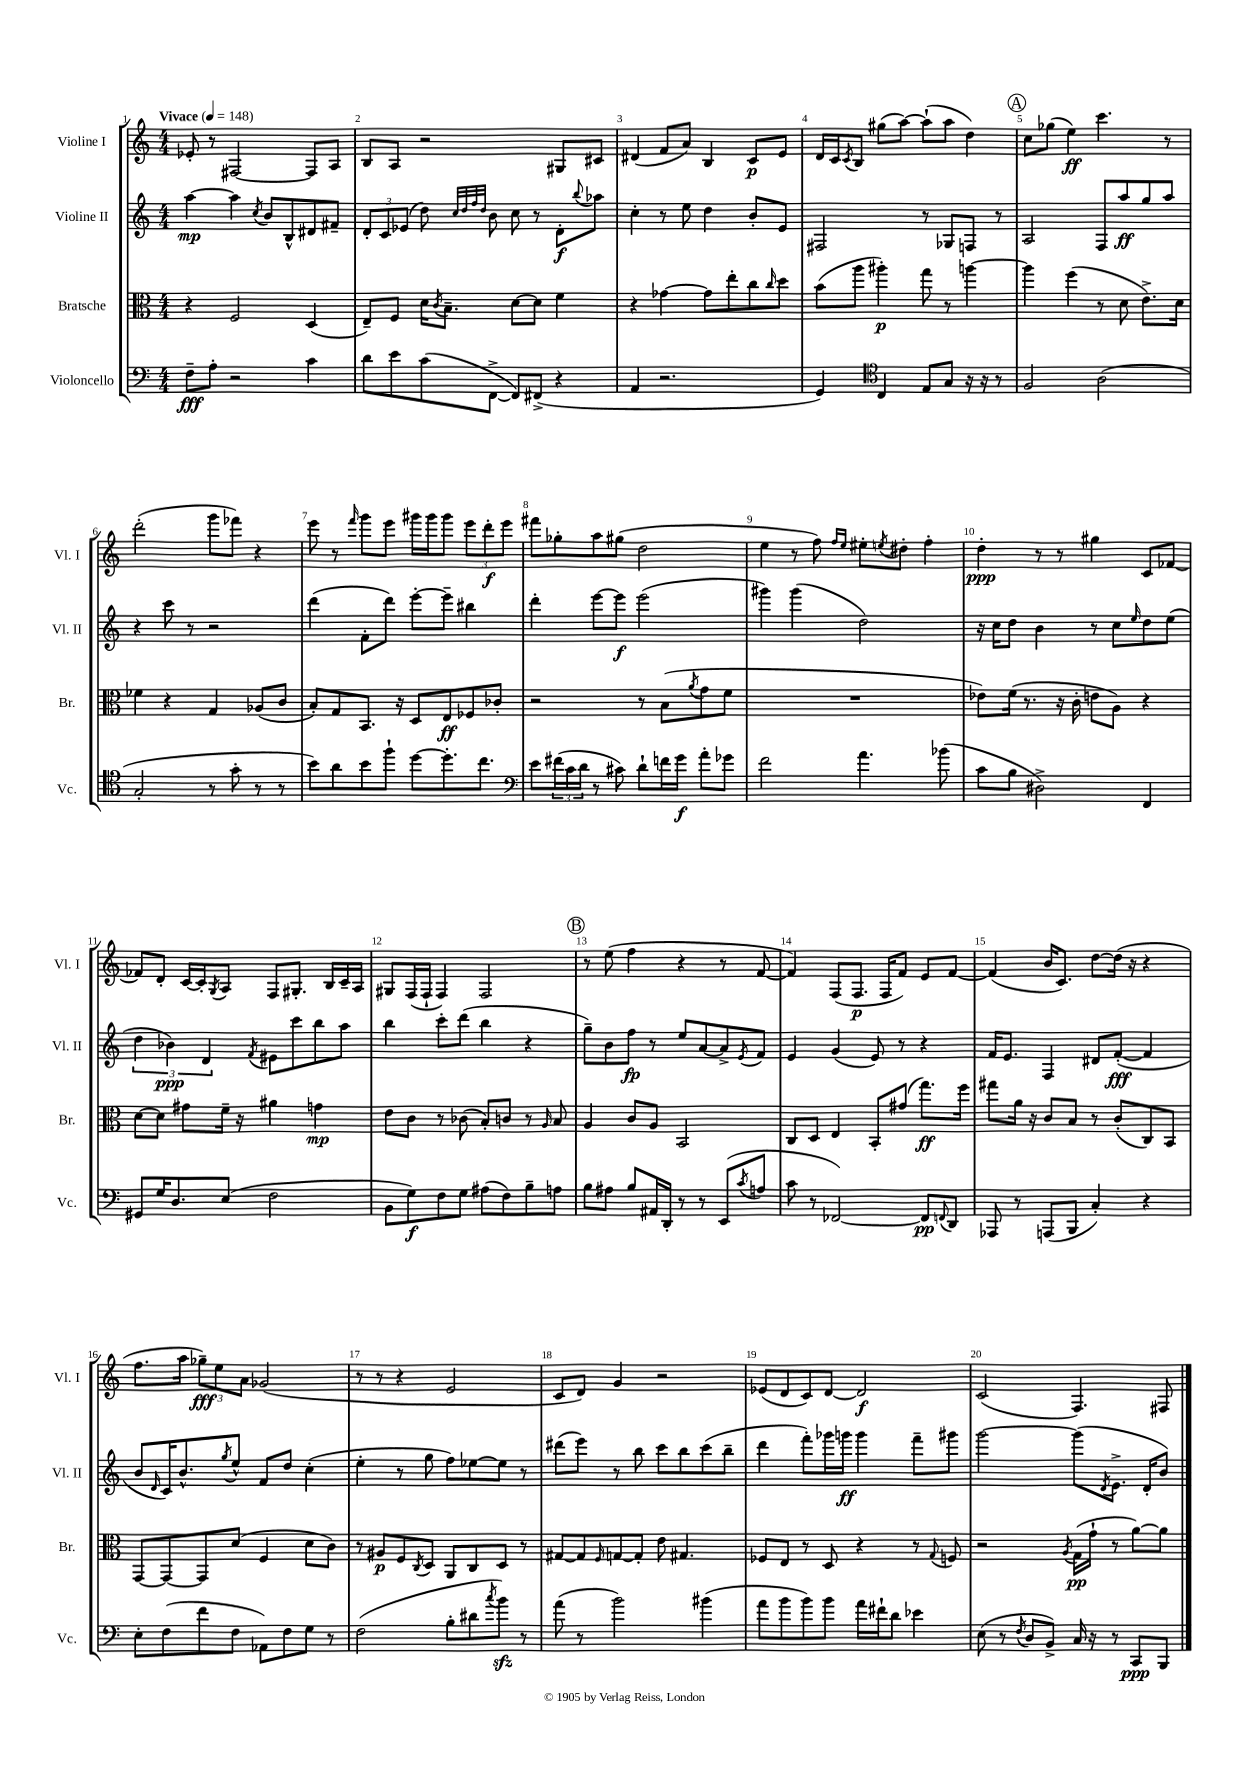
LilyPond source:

<<
\new StaffGroup <<
\new Staff = "s0" \with { instrumentName = "Violine I" shortInstrumentName = "Vl. I" } {
    \clef treble \key c \major \numericTimeSignature \time 4/4 \tempo "Vivace" 4 = 148
    ees'8-. r8 fis2~ fis8 a8 |
    b8 a8 r2 gis8 cis'8 |
    dis'4( f'8 a'8) b4 c'8\p e'8 |
    d'16 c'16 \acciaccatura { c'8 } b8 gis''8( a''8~) a''8-!( a''8 d''4) |
    \mark \markup { \circle "A" } c''8 ges''8( e''4\ff) c'''4. r8 |
    d'''2-.( g'''8 fes'''8) r4 |
    e'''8 r8 \grace { f'''16 } g'''8 e'''8 gis'''16 gis'''16 gis'''8 \tuplet 3/2 { e'''8 d'''8-.\f e'''8 } |
    fis'''8 ges''8-. a''8 gis''8( d''2 |
    e''4 r8 f''8) \grace { f''16 e''16 } eis''8-. \acciaccatura { e''8 } dis''8-. f''4-. |
    d''4-.\ppp r8 r8 gis''4 c'8 fes'8~ |
    fes'8 d'8-. c'16~ c'16-. \acciaccatura { g8 } a8 f8 gis8.-. b16 c'16-- a16 |
    gis8 f16( f16-! f4) f2 |
    \mark \markup { \circle "B" } r8 e''8( f''4 r4 r8 f'8~ |
    f'4) f8( f8.\p f16 f'8) e'8 f'8~ |
    f'4( b'16 c'8.) d''8~ d''16( r16 r4 |
    f''8. a''16 \tuplet 3/2 { ges''8--\fff) e''8 a'8 } ges'2( |
    r8 r8 r4 e'2 |
    c'8 d'8) g'4 r2 |
    ees'8( d'8 c'8) d'8~ d'2\f |
    c'2( f4.) fis8 \bar "|." |
}
\new Staff = "s1" \with { instrumentName = "Violine II" shortInstrumentName = "Vl. II" } {
    \clef treble \key c \major \numericTimeSignature \time 4/4
    a''4~\mp a''4 \acciaccatura { c''8 } b'8 b8-^ dis'8 fis'8-- |
    \tuplet 3/2 { d'8-. c'8 ees'8( } d''8) \grace { c''32 d''32 f''32 d''32 } b'8 c''8 r8 d'8-.\f \appoggiatura { b''8 } aes''8 |
    c''4-. r8 e''8 d''4 b'8-. e'8 |
    fis2 r8 ges8 f8 r8 |
    \mark \markup { \circle "A" } a2 f8 a''8\ff g''8 a''8 |
    r4 c'''8 r8 r2 |
    d'''4( f'8-. d'''8) e'''8~-. e'''8-- bis''4 |
    d'''4-. e'''8~ e'''8\f e'''2( |
    gis'''4) gis'''4( d''2) |
    r16 c''16 d''8 b'4 r8 c''8 \grace { e''16 } d''8 e''8( |
    \tuplet 3/2 { d''4 bes'4\ppp) d'4 } \acciaccatura { f'8 } eis'8 c'''8 b''8 a''8 |
    b''4 c'''8-. d'''8( b''4 r4 |
    \mark \markup { \circle "B" } g''8--) b'8 f''8\fp r8 e''8 a'8~ a'8-> \acciaccatura { e'8 } f'8 |
    e'4 g'4( e'8) r8 r4 |
    f'16 e'8. f4 dis'8 f'8~-.\fff( f'4 |
    b'8 \grace { d'16 } c'16) b'8.-^ \acciaccatura { g''8 } e''8-^ f'8 d''8 c''4-.( |
    e''4-. r8 g''8 f''8) ees''8~ ees''8 r8 |
    dis'''8( e'''8) r8 b''8 c'''8 b''8 c'''8( b''8-- |
    d'''4 f'''8-.) ges'''16 g'''16\ff g'''4 f'''8-- gis'''8 |
    g'''2~ g'''8( \acciaccatura { d'8 } e'8.-> d'16-. b'8) \bar "|." |
}
\new Staff = "s2" \with { instrumentName = "Bratsche" shortInstrumentName = "Br." } {
    \clef alto \key c \major \numericTimeSignature \time 4/4
    r4 f2 d4( |
    e8--) f8 d'16 \acciaccatura { c'8 } b8.-- d'8~ d'8 f'4 |
    r4 ges'4~ ges'8 e''8-. c''8 \grace { c''16 } d''8 |
    b'8( a''8 ais''4-.\p) g''8 r8 a''4~ |
    \mark \markup { \circle "A" } a''4 f''4( r8 d'8 e'8.->) d'16 |
    fes'4 r4 g4 aes8( c'8 |
    b8-.) g8 b,8. r16 d8 e8\ff fes8 ces'8-. |
    r2 r8 b8( \acciaccatura { a'8 } g'8 f'8 |
    R1 |
    ees'8) f'16( r8. r16 c'16-. e'8 a8) r4 |
    d'8~ d'8 gis'8 f'16-- r16 ais'4 g'4\mp |
    e'8 c'8 r8 ces'8( b8-.) c'8 r8 \grace { a16 } b8 |
    \mark \markup { \circle "B" } a4 c'8 a8 b,2 |
    c8 d8 e4 b,8-. gis'8( g''8.\ff) f''16 |
    gis''8 a'16 r16 c'8 b8 r8 c'8-.( c8) b,8 |
    g,8~ g,8~ g,8 d'8( f4 d'8 c'8) |
    r8 ais8\p f8 \acciaccatura { c8 } d8 a,8 c8 d8 r8 |
    gis8~ gis8 \grace { f16 } g8~ g8-. e'8 gis4. |
    fes8 e8 r8 d8 r4 r8 \appoggiatura { g8 } f8 |
    r2 \acciaccatura { a8 } g16\pp( g'16-! r8 a'8~) a'8 \bar "|." |
}
\new Staff = "s3" \with { instrumentName = "Violoncello" shortInstrumentName = "Vc." } {
    \clef bass \key c \major \numericTimeSignature \time 4/4
    f8--\fff a8-. r2 c'4 |
    d'8 e'8 c'8( f,8~-> f,8) fis,8->( r4 |
    a,4 r2. |
    g,4) \clef tenor c4 e8 g8 r16 r16 r8 |
    \mark \markup { \circle "A" } f2 a2( |
    g2-. r8 g'8-. r8 r8 |
    b'8) a'8 b'8 f''8-! d''8~ d''8.-. c''8. |
    \clef bass e'8 \tuplet 3/2 { fis'16( c'16 d'16 } r8 cis'8) d'8-! f'16 g'16\f a'8-. ges'8 |
    f'2 a'4. bes'8( |
    c'8 b8 dis2->) f,4 |
    gis,8 g16 d8. e8( f2 |
    b,8 g8\f) f8 g8 ais8( f8) b8-- a8 |
    \mark \markup { \circle "B" } b8 ais8 b8 ais,16 d,16-. r8 r8 e,8( \acciaccatura { c'8 } a8 |
    c'8 r8 fes,2~) fes,8\pp \appoggiatura { f,8 } d,8 |
    aes,,8 r8 a,,8( b,,8 c4-.) r4 |
    e8-. f8( f'8 f8 aes,8) f8 g8 r8 |
    f2( b8-. dis'8 \acciaccatura { c''8 } b'8\sfz) r8 |
    a'8( r8 b'2) bis'4( |
    a'8 b'8 b'8) b'8 a'16 fis'16-! d'8 ees'4 |
    e8( r8 \acciaccatura { f8 } d8 b,8->) c16 r16 r8 c,8\ppp b,,8 \bar "|." |
}
>>
>>
\layout { \context { \Score \override BarNumber.break-visibility = ##(#f #t #t) barNumberVisibility = #all-bar-numbers-visible } }
